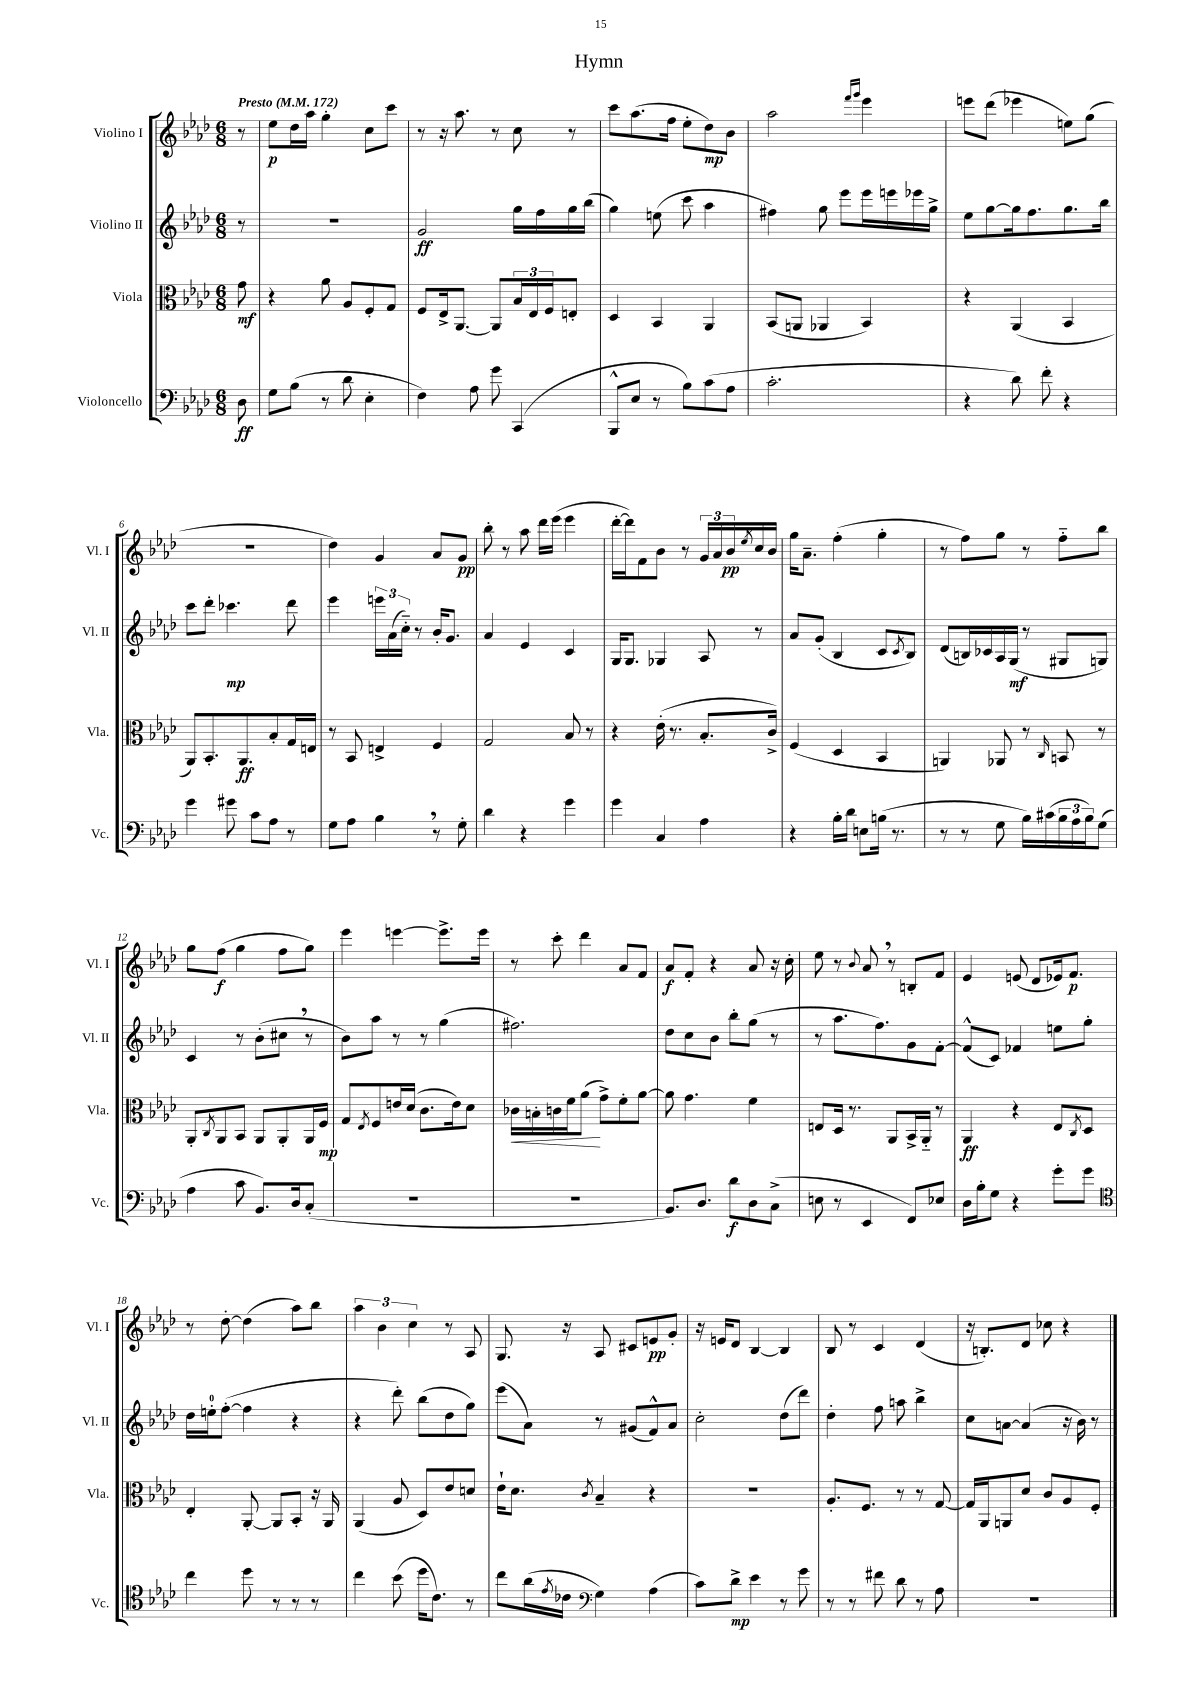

**kern	**kern	**kern	**kern
*staff4	*staff3	*staff2	*staff1
*clefF4	*clefC3	*clefG2	*clefG2
*k[b-e-a-d-]	*k[b-e-a-d-]	*k[b-e-a-d-]	*k[b-e-a-d-]
*M6/8	*M6/8	*M6/8	*M6/8
*MM172	*MM172	*MM172	*MM172
8D-	8g	8r	8r
=	=	=	=
8G	4r	2.r	8ee-
(8B-	.	.	16dd-
.	.	.	16aa-
8r	8a-	.	4gg'
8d-	8A-	.	.
4E-'	8F'	.	8cc
.	8G	.	8ccc
=	=	=	=
4F)	8F	2g	8r
.	16E-^	.	16r
.	[8.AA-	.	8.aa-
8A-	.	.	.
8g	8AA-]	.	8r
(4CC	24B-	16gg	8cc
.	24E-	.	.
.	.	16ff	.
.	24F	.	.
.	8E'	16gg	8r
.	.	(16bb-	.
=	=	=	=
8BBB-^^	4D-	4gg)	8ccc
8E-	.	.	(8.aa-
8r	4BB-	(8ee	.
.	.	.	16ff
8B-)	.	8ccc	8ee-'
(8c	4AA-	4aa-	8dd-)
8A-	.	.	8b-
=	=	=	=
2.c'	(8BB-	4ff#)	2aa-
.	8AA	.	.
.	4AA-	8gg	.
.	.	8eee-	.
.	.	.	16qqfff
.	.	.	16qqggg
.	4BB-)	16eee-	4eee-
.	.	16eee	.
.	.	16eee-	.
.	.	16gg^	.
=	=	=	=
4r	4r	8ee-	8eee
.	.	[8gg	(8ddd-
8d-)	(4AA-	16gg]	4eee-
.	.	8.ff	.
8f'	.	.	.
4r	4BB-	8.gg	8ee)
.	.	.	(8gg
.	.	16bb-	.
=	=	=	=
4g	8AA-)	8ccc	2.r
.	8.BB-'	8ddd-'	.
8g#	.	4.ccc-	.
.	8.AA-	.	.
8c	.	.	.
8A-	8B-'	.	.
8r	16G	8ddd-	.
.	16E	.	.
=	=	=	=
8G	8r	4eee-	4dd-)
8A-	8BB-	.	.
4B-	4E^	24eee	4g
.	.	(24a-	.
.	.	24cc'~)	.
.	.	8r	.
8r	4F	16b-'	8a-
.	.	8.g	.
8G'	.	.	8g
=	=	=	=
4d-	2G	4a-	8bb-'
.	.	.	8r
4r	.	4e-	8aa-
.	.	.	16ddd-
.	.	.	(16eee-
4g	8B-	4c	4eee-
.	8r	.	.
=	=	=	=
4g	4r	16G	[16ddd-'
.	.	8.G	16ddd-])
.	.	.	8f
4C	(16e-'	4G-	8b-
.	8.r	.	.
.	.	.	8r
4A-	8.B-'	8A-	24g
.	.	.	24a-
.	.	.	24b-
.	.	.	8qee-
.	.	8r	16cc
.	16c^)	.	16b-
=	=	=	=
4r	(4F	8a-	16gg
.	.	.	8.a-~
.	.	(8g'	.
16B-'	4D-	4B-	(4ff'
16d-	.	.	.
8E	.	.	.
(16B	4BB-	8c	4gg'
8.r	.	.	.
.	.	8qc	.
.	.	8B-)	.
=	=	=	=
8r	4AA)	(8d-	8r
8r	.	16B)	8ff)
.	.	16c-	.
8G	8AA-	16A-	8gg
.	.	(16G	.
16B-)	8r	8r	8r
(16c#	.	.	.
.	16qqC	.	.
24B-	8BB	8G#	8ff'~
24A-	.	.	.
24B-)	.	.	.
(8G	8r	8G)	8bb-
=	=	=	=
4A-	8AA-'	4c	8gg
.	8qC	.	.
.	8AA-	.	(8ff
8c	8BB-	8r	4gg
8.BB-)	8AA-	(8b-'	.
.	8AA-'	8cc#	8ff
16D-	.	.	.
(8C'	16AA-	8r	8gg)
.	16F	.	.
=	=	=	=
2.r	8G	8b-)	4eee-
.	8qE-	.	.
.	8F	8aa-	.
.	16e	8r	[4eee
.	(16d-	.	.
.	8.c	8r	.
.	.	(4gg	8.eee^]
.	16e)	.	.
.	8d-	.	.
.	.	.	16eee
=	=	=	=
2.r	16c-	2.ff#)	8r
.	16B'	.	.
.	16c	.	8ccc'
.	16f	.	.
.	(8a-	.	4ddd-
.	8g^)	.	.
.	8f'	.	8a-
.	[8a-	.	8f
=	=	=	=
8.BB-)	8a-]	8dd-	8a-
.	4.g	8cc	8f'
8.D-	.	.	.
.	.	8b-	4r
8d-	.	8bb-'	.
8D-	4f	(8gg	8a-
(8C^	.	8r	16r
.	.	.	16cc'
=	=	=	=
8E	8E	8r	8ee-
8r	16D-	8.aa-	8r
.	8.r	.	.
.	.	.	8qqb-
4EE-	.	.	8a-
.	.	8.ff)	.
.	8AA-	.	8r
8FF)	16BB-^	8g	8B'
.	16AA-'~	.	.
8E-	8r	[8f'	8f
=	=	=	=
16D-	4AA-	(8f^^]	4e-
16B-'	.	.	.
8G	.	8c)	.
4r	4r	4f-	(8e
.	.	.	8d-
8g'	8E-	8ee	16e-)
.	.	.	8.f
.	8qC	.	.
8g	8D-	8gg'	.
=	=	=	=
*clefC4	*	*	*
4cc	4E-'	16dd-	8r
.	.	16ee'	.
.	.	([8ff'	[8dd-'
8dd-	[8AA-'	4ff]	(4dd-]
8r	8AA-]	.	.
8r	8BB-'	4r	8aa-)
8r	16r	.	8bb-
.	16AA-	.	.
=	=	=	=
4cc	(4AA-	4r	6aa-
.	.	.	6b-
(8b-	8A-	8ddd-')	.
.	.	.	6cc
16dd-	8D-)	(8bb-	.
8.c)	.	.	.
.	8e-	8dd-	8r
8r	8d	8gg)	8A-
=	=	=	=
8cc	16e-`	(8eee-	8.G
.	8.d-	.	.
(16a-	.	8a-)	.
8qe-	.	.	.
16c-	.	.	16r
*clefF4	*	*	*
.	8qc	.	.
4G)	4B-~	8r	8A-
.	.	(8g#	8c#
(4A-	4r	8f^^)	8e
.	.	8a-	8g'
=	=	=	=
8c)	2.r	2cc'	16r
.	.	.	16e
8d-^	.	.	8d-
4e-	.	.	[4B-
8r	.	(8dd-	4B-]
8g	.	8ddd-)	.
=	=	=	=
8r	8.A-'	4dd-'	8B-
8r	.	.	8r
.	8.F	.	.
8f#	.	8ff	4c
8d-	8r	8aa	.
8r	8r	4bb-^	(4d-
8A-	[8G	.	.
=	=	=	=
2.r	16G]	8cc	16r
.	16AA-	.	8.B')
.	8AA	[8a	.
.	8d-	(4a]	8d-
.	8c	.	8cc-
.	8A-	16r	4r
.	.	16b-)	.
.	8F'	8r	.
==	==	==	==
*-	*-	*-	*-
